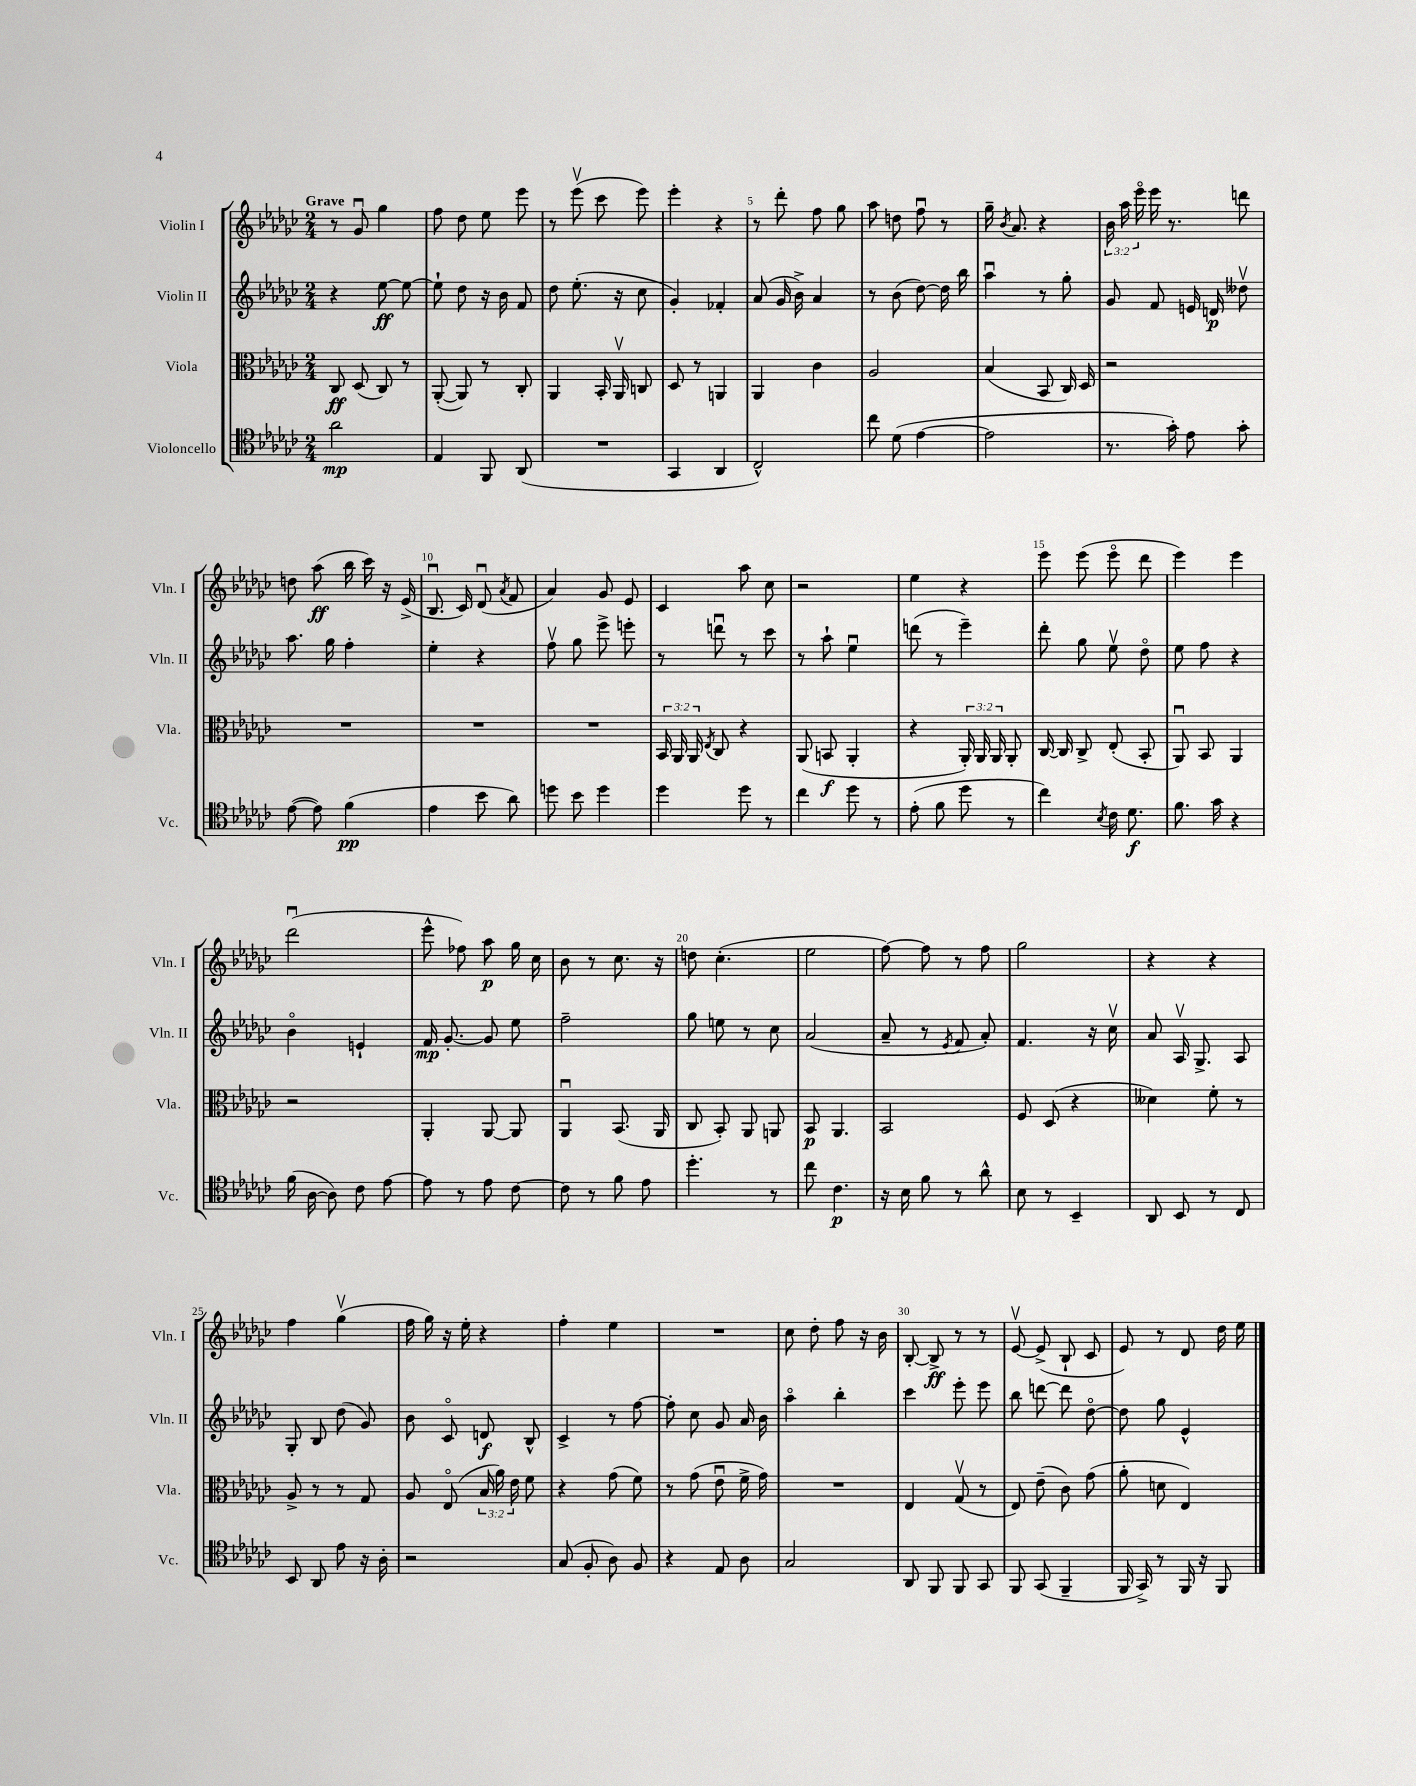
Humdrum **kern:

**kern	**kern	**kern	**kern
*staff4	*staff3	*staff2	*staff1
*clefC4	*clefC3	*clefG2	*clefG2
*k[b-e-a-d-g-c-]	*k[b-e-a-d-g-c-]	*k[b-e-a-d-g-c-]	*k[b-e-a-d-g-c-]
*M2/4	*M2/4	*M2/4	*M2/4
2a-\	8C-/	4r	8r
.	(8D-/	.	8g-u/
.	8C-/)	[8ee-\	4gg-\
.	8r	8ee-\_	.
=	=	=	=
4E-/	([8AA-'/	8ee-`\]	8ff\
.	8AA-/])	8dd-\	8dd-\
8FF/	8r	16r	8ee-\
.	.	16b-\	.
(8AA-/	8C-'/	8f/	8eee-\
=	=	=	=
2r	4AA-/	8dd-\	8r
.	.	(8.ee-'\	(8eee-v\
.	16BB-'/	.	8ccc-\
.	16AA-v/	16r	.
.	8C/	8cc-\	8eee-\)
=	=	=	=
4GG-/	8D-/	4g-'/)	4eee-'\
.	8r	.	.
4AA-/	4AA/	4f-'/	4r
=	=	=	=
2C-^^/)	4AA-/	(8a-/	8r
.	.	16g-/	8ddd-'\
.	.	16b-^\)	.
.	4c-\	4a-/	8ff\
.	.	.	8gg-\
=	=	=	=
8cc-\	2A-/	8r	8aa-\
(8d-\	.	(8b-\	8dd\
[4e-\	.	[8dd-\)	8ffu\
.	.	16dd-\]	8r
.	.	16bb-\	.
=	=	=	=
2e-\]	(4B-/	4aa-u\	16gg-~\
.	.	.	8qb-/
.	.	.	8.a-/
.	8BB-/	8r	4r
.	16C-/)	8gg-'\	.
.	16D-/	.	.
=	=	=	=
8.r	2r	8g-/	24b-\
.	.	.	24aa-\
.	.	.	24eee-o\
.	.	8f/	16eee-\
16g-'\)	.	.	8.r
8e-\	.	16e/	.
.	.	16d/	.
8g-'\	.	8dd--v\	8ddd\
=	=	=	=
([8e-\	2r	8.aa-\	8dd\
8e-\])	.	.	(8aa-\
.	.	16gg-\	.
(4f\	.	4ff'\	16bb-\
.	.	.	16ccc-\)
.	.	.	16r
.	.	.	(16e-^/
=	=	=	=
4e-\	2r	4ee-'\	8.B-u/
.	.	.	16c-/)
8b-\	.	4r	(8d-u/
.	.	.	8qa-/
8a-\)	.	.	8f/
=	=	=	=
8dd\	2r	8ffv\	4a-/)
8b-\	.	8gg-\	.
4dd\	.	8eee-^\	8g-/
.	.	8eee'\	8e-/
=	=	=	=
4dd-\	24BB-/	8r	4c-/
.	24AA-/	.	.
.	24AA-/	.	.
.	8qE-/	.	.
.	8C-/	8dddu\	.
8dd-\	4r	8r	8aa-\
8r	.	8ccc-\	8cc-\
=	=	=	=
4cc-\	(8AA-/	8r	2r
.	8BB/	8aa-`\	.
8dd-\	4AA-'/	4ee-u\	.
8r	.	.	.
=	=	=	=
(8e-'\	4r	(8ddd\	4ee-\
8f\	.	8r	.
8dd-\	24AA-'/)	4eee-~\)	4r
.	24AA-/	.	.
.	24AA-/	.	.
8r	8AA-'/	.	.
=	=	=	=
4cc-\)	[16C-/	8ddd-'\	8eee-\
.	16C-/]	.	.
.	8C-^/	8gg-\	(8eee-\
8qB-/	.	.	.
16c-\	(8E-'/	8ee-v\	8eee-o\
8.d-\	.	.	.
.	8BB-'/	8dd-o\	8ddd-\
=	=	=	=
8.f\	8AA-u/)	8ee-\	4eee-\)
.	8BB-/	8ff\	.
16g-\	.	.	.
4r	4AA-/	4r	4eee-\
=	=	=	=
(16f\	2r	4b-o\	(2ddd-u\
[16A-\	.	.	.
8A-\])	.	.	.
8c-\	.	4e`/	.
[8e-\	.	.	.
=	=	=	=
8e-\]	4AA-'/	16f/	8eee-^^\
.	.	[8.g-'/	.
8r	.	.	8ff-\)
8e-\	[8AA-/	8g-/]	8aa-\
[8c-\	8AA-/]	8ee-\	16gg-\
.	.	.	16cc-\
=	=	=	=
8c-\]	4AA-u/	2ff~\	8b-\
8r	.	.	8r
8f\	(8.BB-/	.	8.cc-\
8e-\	.	.	.
.	16AA-/	.	16r
=	=	=	=
4.dd-'\	8C-/	8gg-\	8dd\
.	8BB-'/)	8ee\	(4.cc-'\
.	8AA-/	8r	.
8r	8AA/	8cc-\	.
=	=	=	=
8cc-\	8BB-/	(2a-/	2ee-\
4.c-\	4.AA-/	.	.
=	=	=	=
16r	2BB-/	8a-~/	[8ff\)
16B-\	.	.	.
8f\	.	8r	8ff\]
.	.	8qe-/	.
8r	.	8f/	8r
8a-^^\	.	8a-'/)	8ff\
=	=	=	=
8B-\	8F/	4.f/	2gg-\
8r	(8D-/	.	.
4BB-~/	4r	.	.
.	.	16r	.
.	.	16cc-v\	.
=	=	=	=
8AA-/	4d--\)	8a-/	4r
8BB-/	.	16A-v/	.
.	.	8.G-^/	.
8r	8f'\	.	4r
8C-/	8r	8A-/	.
=	=	=	=
8BB-/	8A-^/	8G-'/	4ff\
8AA-/	8r	8B-/	.
8e-\	8r	(8dd-\	(4gg-v\
16r	8G-/	8g-/)	.
16A-'\	.	.	.
=	=	=	=
2r	8A-/	8b-\	16ff\
.	.	.	16gg-\)
.	(8E-o/	8c-o/	16r
.	.	.	16ee-'\
.	24B-/	8d/	4r
.	24a-\)	.	.
.	24e-\	.	.
.	8f\	8B-^^/	.
=	=	=	=
(8G-/	4r	4c-^/	4ff'\
8F'/	.	.	.
8A-\)	(8g-\	8r	4ee-\
8F/	8f\)	[8ff\	.
=	=	=	=
4r	8r	8ff'\]	2r
.	(8g-\	8cc-\	.
8E-/	8e-u\	8g-/	.
8A-\	16f^\	16a-/	.
.	16g-\)	16b-\	.
=	=	=	=
2G-/	2r	4aa-o\	8cc-\
.	.	.	8dd-'\
.	.	4bb-'\	8ff\
.	.	.	16r
.	.	.	16b-\
=	=	=	=
8AA-/	4E-/	4ccc-\	[8B-'/
8FF/	.	.	8B-^/]
8FF/	(8G-v/	8eee-'\	8r
8GG-/	8r	8eee-\	8r
=	=	=	=
8FF/	8E-/)	8bb-\	[8e-v/
(8GG-/	(8e-~\	[8ddd\	(8e-^/]
4FF~/	8c-\)	8ddd\]	8B-`/
.	(8g-\	[8dd-o\	8c-/
=	=	=	=
16FF/	8a-'\	8dd-\]	8e-/)
16GG-^/)	.	.	.
8r	8d\	8gg-\	8r
16FF/	4E-/)	4e-^^/	8d-/
16r	.	.	.
8FF/	.	.	16dd-\
.	.	.	16ee-\
==	==	==	==
*-	*-	*-	*-
